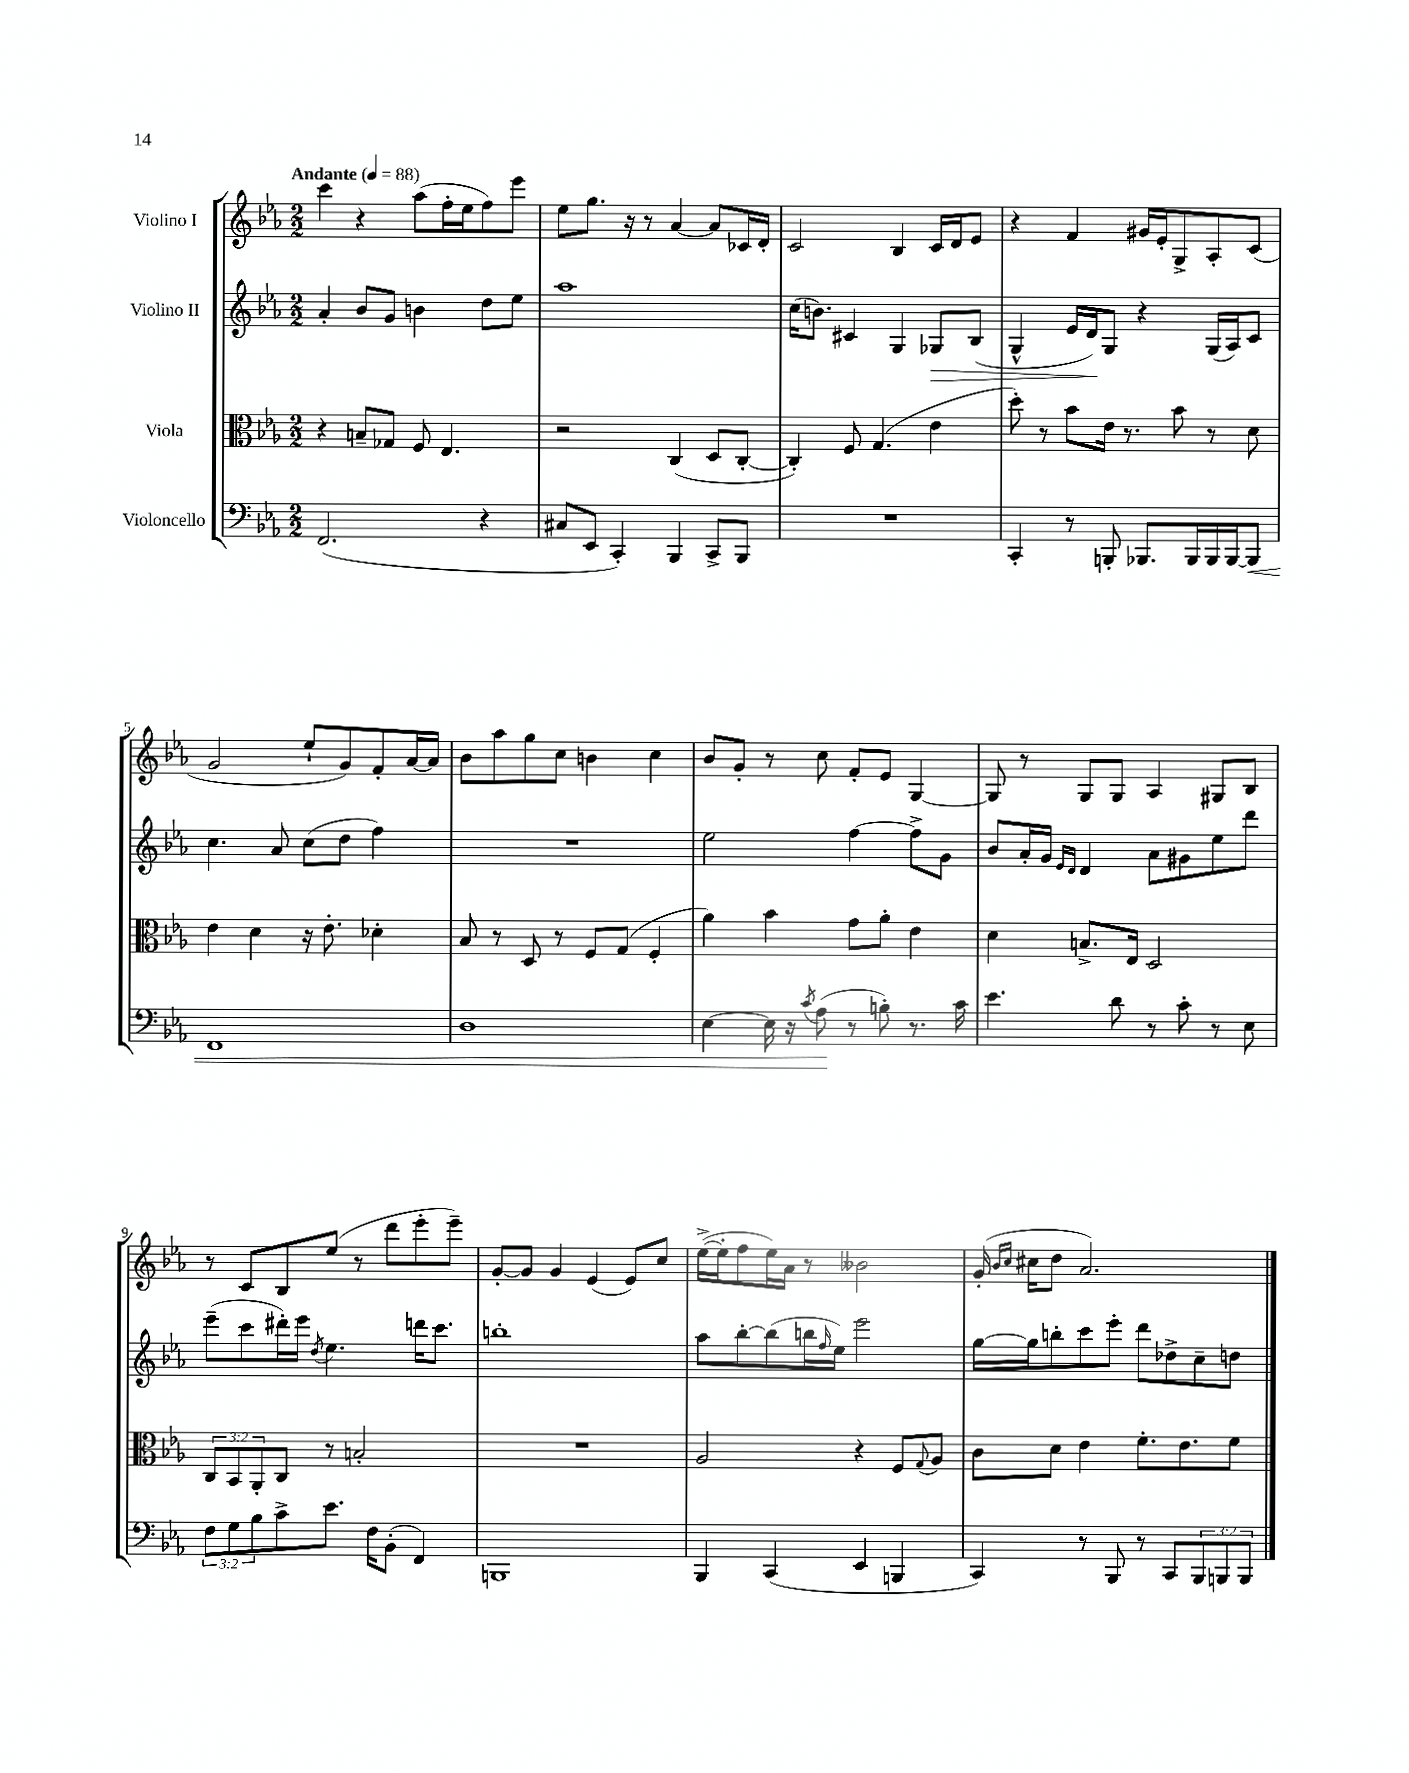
<<
\new StaffGroup <<
\new Staff = "s0" \with { instrumentName = "Violino I" } {
    \clef treble \key ees \major \numericTimeSignature \time 2/2 \tempo "Andante" 4 = 88
    c'''4 r4 aes''8( f''16-. ees''16 f''8) ees'''8 |
    ees''8 g''8. r16 r8 aes'4~ aes'8 ces'16 d'16-. |
    c'2 bes4 c'16 d'16 ees'8 |
    r4 f'4 gis'16 ees'16-. g8-> aes8-. c'8( |
    g'2 ees''8-! g'8) f'8-. aes'16~ aes'16 |
    bes'8 aes''8 g''8 c''8 b'4 c''4 |
    bes'8 g'8-. r8 c''8 f'8-. ees'8 g4~ |
    g8 r8 g8 g8 aes4 gis8 bes8 |
    r8 c'8 bes8 ees''8( r8 d'''8 ees'''8-. ees'''8--) |
    g'8~-. g'8 g'4 ees'4( ees'8) c''8 |
    ees''16~->( ees''16-. f''8 ees''16) aes'16 r8 beses'2 |
    g'16-.( \grace { bes'16 c''16 } cis''16 d''8 aes'2.) \bar "|." |
}
\new Staff = "s1" \with { instrumentName = "Violino II" } {
    \clef treble \key ees \major \numericTimeSignature \time 2/2
    aes'4-. bes'8 g'8 b'4 d''8 ees''8 |
    aes''1 |
    c''16( b'8.) cis'4 g4 ges8\> bes8( |
    g4-^ ees'16 d'16\!) g8 r4 g16( aes16) c'8 |
    c''4. aes'8 c''8( d''8 f''4) |
    R1 |
    ees''2 f''4~ f''8-> g'8 |
    bes'8 aes'16-. g'16 \grace { ees'16 d'16 } d'4 aes'8 gis'8 ees''8 d'''8 |
    ees'''8--( c'''8 dis'''16-.) ees'''16 \acciaccatura { d''8 } ees''4. d'''16 c'''8. |
    b''1-. |
    aes''8 bes''8~-. bes''8( b''16 \grace { f''16 } ees''16) ees'''2 |
    g''16~ g''16 b''8-. c'''8 ees'''8-. d'''8 des''8-> c''8-- d''8 \bar "|." |
}
\new Staff = "s2" \with { instrumentName = "Viola" } {
    \clef alto \key ees \major \numericTimeSignature \time 2/2 \override Staff.TupletNumber.text = #tuplet-number::calc-fraction-text
    r4 b8-- ges8 f8 ees4. |
    r2 c4( d8 c8~-. |
    c4-.) f8 g4.( ees'4 |
    d''8-.) r8 bes'8 ees'16 r8. bes'8 r8 d'8 |
    ees'4 d'4 r16 ees'8.-. des'4-. |
    bes8 r8 d8 r8 f8 g8( f4-. |
    aes'4) bes'4 g'8 aes'8-. ees'4 |
    d'4 b8.-> ees16 d2 |
    \tuplet 3/2 { c8 bes,8 aes,8-. } c8 r8 b2-. |
    R1 |
    aes2 r4 f8 \appoggiatura { g8 } aes8 |
    c'8 d'8 ees'4 f'8.-. ees'8. f'8 \bar "|." |
}
\new Staff = "s3" \with { instrumentName = "Violoncello" } {
    \clef bass \key ees \major \numericTimeSignature \time 2/2 \override Staff.TupletNumber.text = #tuplet-number::calc-fraction-text
    f,2.( r4 |
    cis8 ees,8 c,4-.) bes,,4 c,8-> bes,,8 |
    R1 |
    c,4-. r8 b,,8-. bes,,8. bes,,16 bes,,16 bes,,16~ bes,,8\< |
    f,1 |
    d1 |
    ees4~ ees16 r16 \acciaccatura { c'8 } aes8\!( r8 b8-.) r8. c'16 |
    ees'4. d'8 r8 c'8-. r8 ees8 |
    \tuplet 3/2 { f8 g8 bes8 } c'8-> ees'8. f16 bes,8-.( f,4) |
    b,,1 |
    bes,,4 c,4( ees,4 b,,4 |
    c,4) r8 bes,,8 r8 c,8 \tuplet 3/2 { bes,,8 b,,8 b,,8 } \bar "|." |
}
>>
>>
